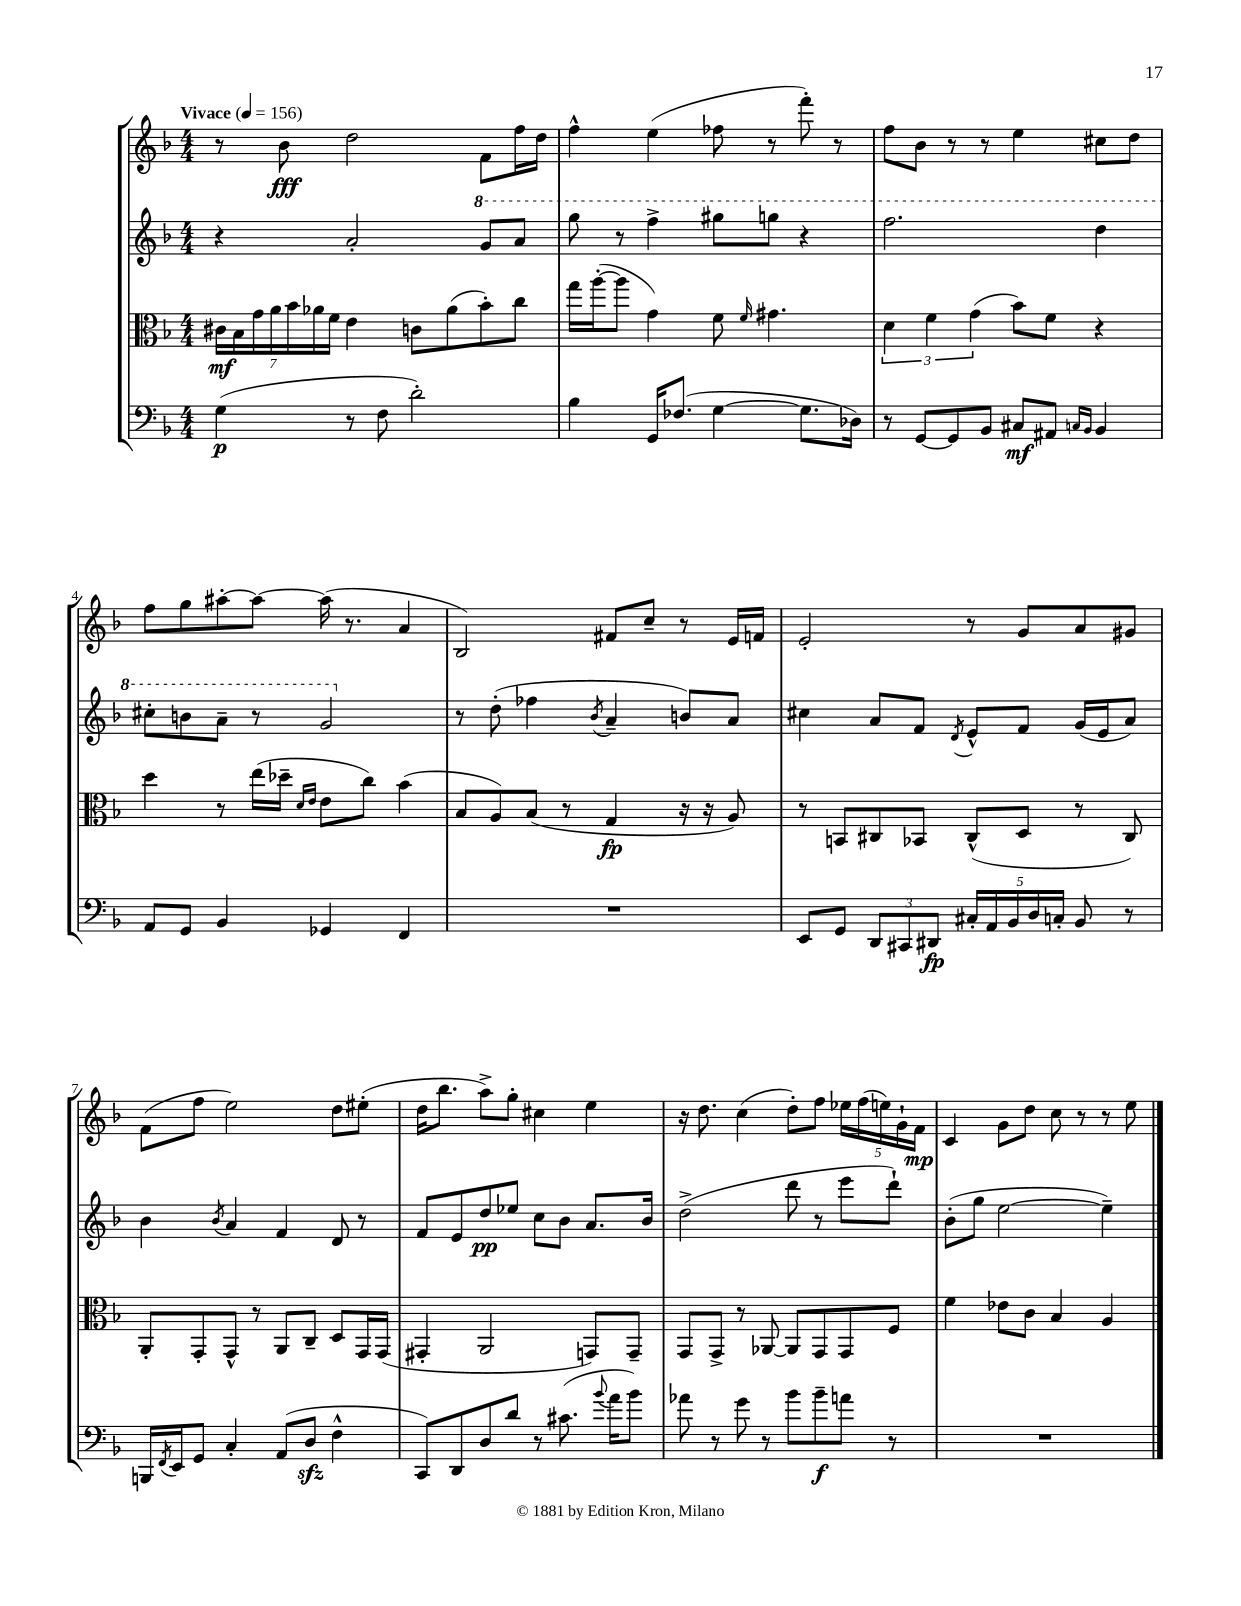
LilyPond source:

<<
\new StaffGroup <<
\new Staff = "s0" {
    \clef treble \key f \major \numericTimeSignature \time 4/4 \tempo "Vivace" 4 = 156
    r8 bes'8\fff d''2 f'8 f''16 d''16 |
    f''4-^ e''4( fes''8 r8 f'''8-.) r8 |
    f''8 bes'8 r8 r8 e''4 cis''8 d''8 |
    f''8 g''8 ais''8~-. ais''8~ ais''16( r8. a'4 |
    bes2) fis'8 c''8-- r8 e'16 f'16 |
    e'2-. r8 g'8 a'8 gis'8 |
    f'8( f''8 e''2) d''8 eis''8-.( |
    d''16 bes''8. a''8->) g''8-. cis''4 e''4 |
    r16 d''8. c''4( d''8-.) f''8 \tuplet 5/4 { ees''16 f''16( e''16) g'16-! f'16\mp } |
    c'4 g'8 d''8 c''8 r8 r8 e''8 \bar "|." |
}
\new Staff = "s1" {
    \clef treble \key f \major \numericTimeSignature \time 4/4
    r4 a'2-. \ottava #1 g''8 a''8 |
    g'''8 r8 f'''4-> gis'''8 g'''8 r4 |
    f'''2. d'''4 |
    cis'''8-. b''8 a''8-- r8 g''2 \ottava #0 |
    r8 d''8-.( fes''4 \acciaccatura { bes'8 } a'4-- b'8) a'8 |
    cis''4 a'8 f'8 \acciaccatura { d'8 } e'8-^ f'8 g'16( e'16 a'8) |
    bes'4 \acciaccatura { bes'8 } a'4 f'4 d'8 r8 |
    f'8 e'8 d''8\pp ees''8 c''8 bes'8 a'8. bes'16 |
    d''2->( d'''8 r8 e'''8 d'''8-!) |
    bes'8-.( g''8 e''2~ e''4--) \bar "|." |
}
\new Staff = "s2" {
    \clef alto \key f \major \numericTimeSignature \time 4/4
    \tuplet 7/4 { cis'16\mf bes16 g'16 a'16 bes'16 aes'16 f'16 } e'4 c'8 aes'8( bes'8-.) c''8 |
    g''16 a''16~-.( a''8 g'4) f'8 \grace { f'16 } gis'4. |
    \tuplet 3/2 { d'4 f'4 g'4( } bes'8) f'8 r4 |
    d''4 r8 e''16( des''16-- \grace { d'16 e'16 } e'8 c''8) bes'4( |
    bes8 a8) bes8( r8 g4\fp r16 r16 a8) |
    r8 b,8 cis8 bes,8 cis8-^( d8 r8 cis8) |
    a,8-. g,8-. g,8-^ r8 a,8 c8-- d8 g,16 g,16( |
    gis,4-. a,2 g,8) g,8-- |
    g,8 g,8-> r8 aes,8~ aes,8 g,8 g,8 f8 |
    f'4 ees'8 c'8 bes4 a4 \bar "|." |
}
\new Staff = "s3" {
    \clef bass \key f \major \numericTimeSignature \time 4/4
    g4\p( r8 f8 d'2-.) |
    bes4 g,16 fes8.( g4~ g8. des16) |
    r8 g,8~ g,8 bes,8 cis8\mf ais,8 \grace { c16 bes,16 } bes,4 |
    a,8 g,8 bes,4 ges,4 f,4 |
    R1 |
    e,8 g,8 \tuplet 3/2 { d,8 cis,8 dis,8\fp } \tuplet 5/4 { cis16-. a,16 bes,16 d16 c16-. } bes,8 r8 |
    b,,16 \acciaccatura { f,8 } e,16 g,8 c4-. a,8( d8\sfz f4-^ |
    c,8) d,8 d8 d'8 r8 cis'8.( \appoggiatura { bes'8 } a'16 bes'8) |
    aes'8 r8 g'8 r8 bes'8 bes'8--\f a'8 r8 |
    R1 \bar "|." |
}
>>
>>
